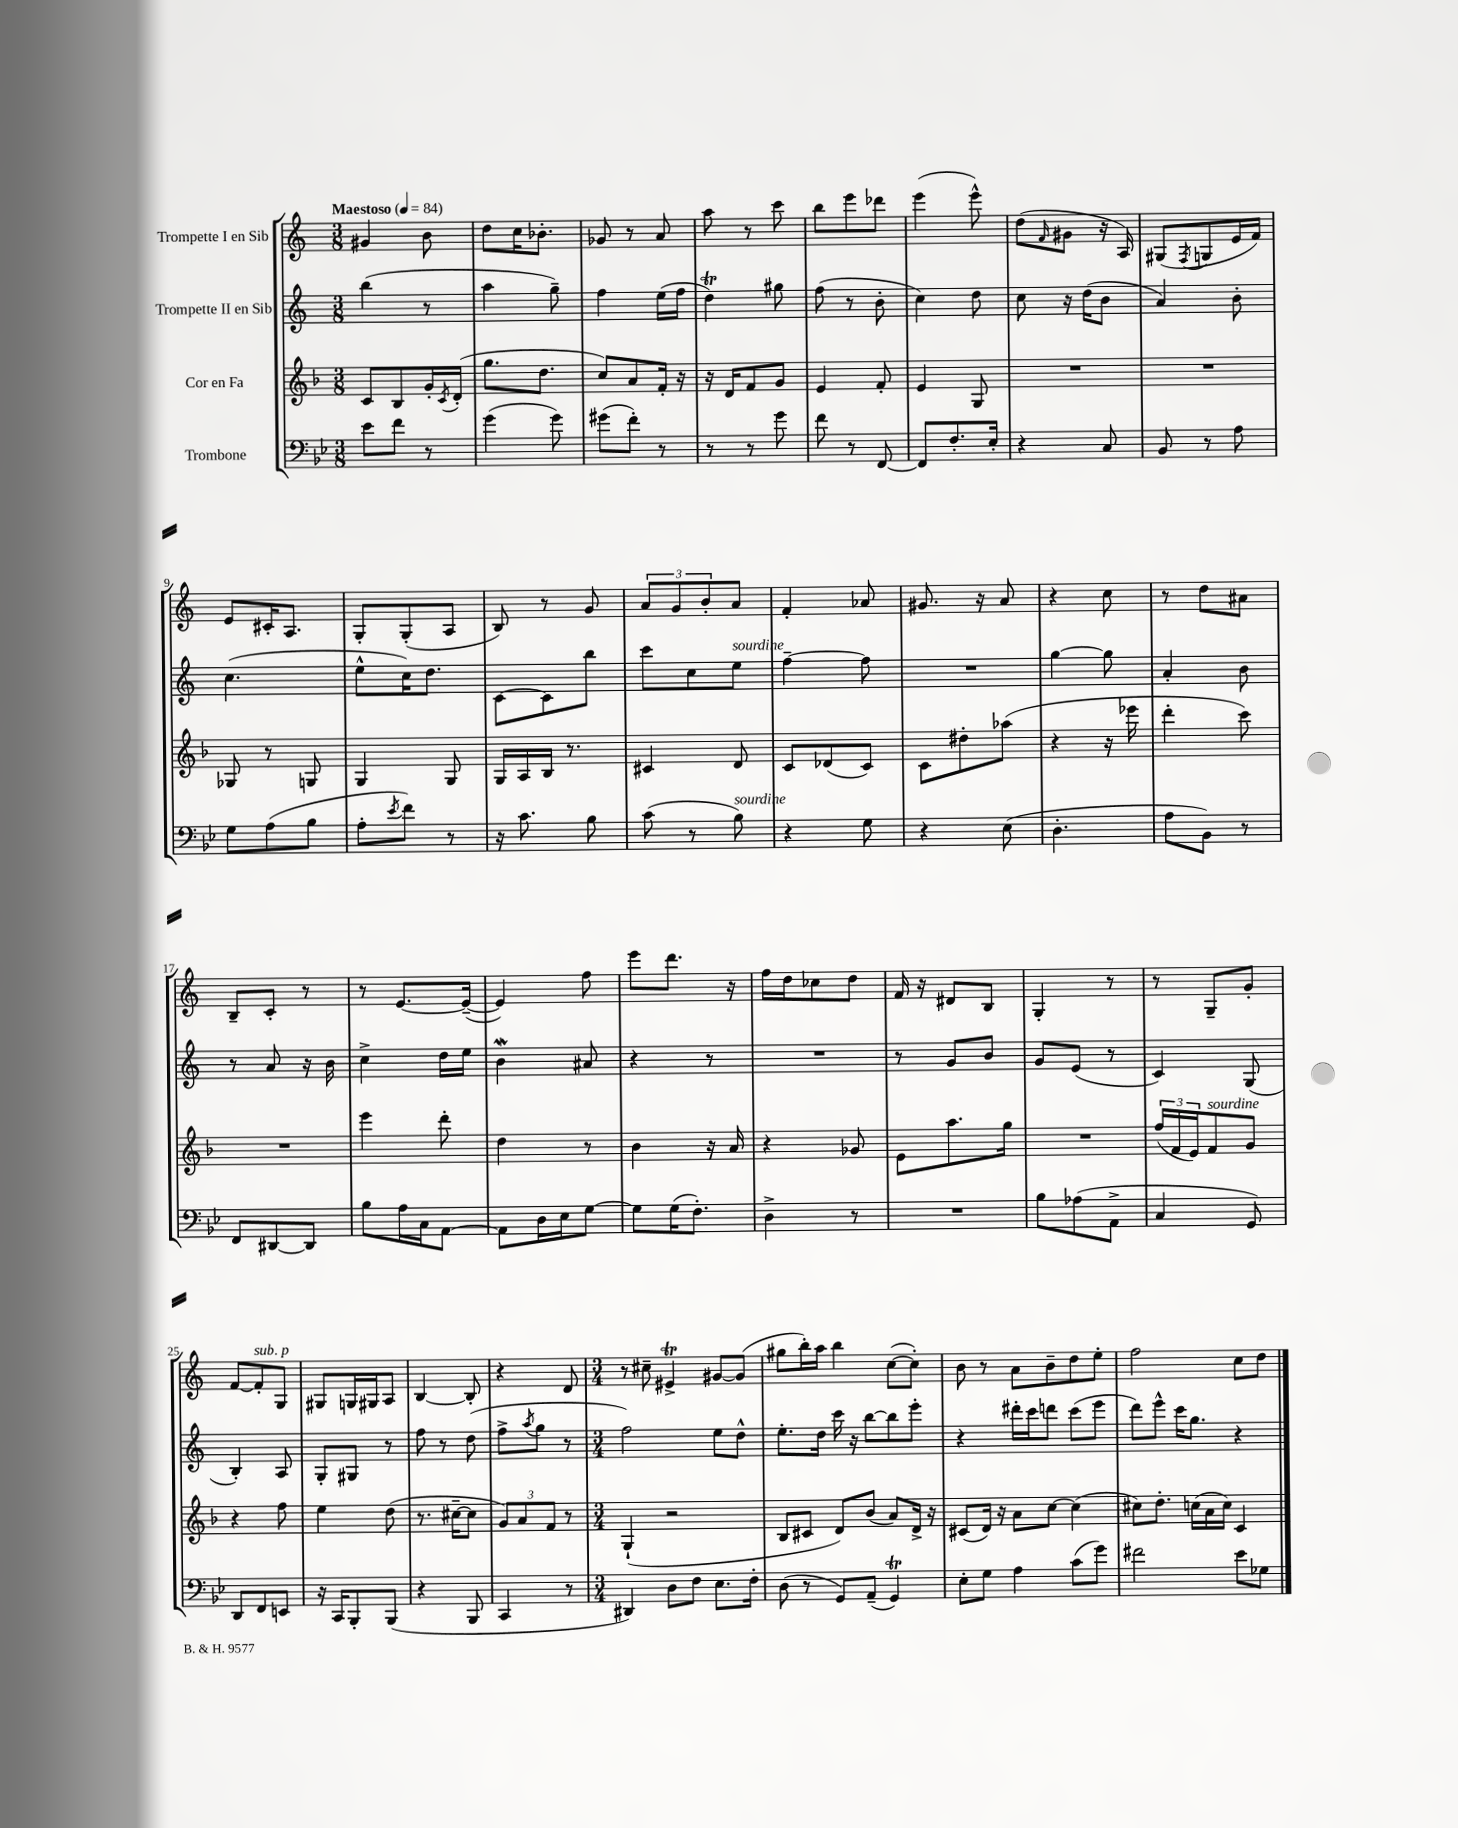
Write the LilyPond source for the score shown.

<<
\new StaffGroup <<
\new Staff = "s0" \with { instrumentName = "Trompette I en Sib" } {
    \clef treble \key c \major \numericTimeSignature \time 3/8 \tempo "Maestoso" 4 = 84
    gis'4 b'8 |
    d''8 c''16 bes'8.-. |
    ges'8 r8 a'8 |
    a''8 r8 c'''8 |
    b''8 e'''8 des'''8 |
    e'''4( e'''8-^) |
    d''8( \grace { f'16 } gis'8 r16 a16) |
    gis8( \acciaccatura { f8 } g8 e'16 f'16) |
    e'8 cis'16-. a8. |
    g8-. g8-.( a8 |
    b8) r8 g'8 |
    \tuplet 3/2 { a'8 g'8 b'8-. } a'8 |
    f'4-. aes'8 |
    gis'8. r16 a'8 |
    r4 c''8 |
    r8 d''8 ais'8 |
    b8-- c'8-. r8 |
    r8 e'8.~ e'16~--( |
    e'4) f''8 |
    e'''8 d'''8. r16 |
    f''16 d''16 ces''8 d''8 |
    f'16 r16 dis'8 b8 |
    g4-. r8 |
    r8 g8-- g'8-. |
    f'8~ f'8-.^\markup { \italic "sub. p" } g8 |
    gis8 g16 gis16 a8 |
    b4~ b8-. |
    r4 d'8 |
    \numericTimeSignature \time 3/4 r8 cis''8-- eis'4->\trill gis'8~ gis'8( |
    gis''8 b''16-.) a''16 b''4 c''8~( c''8-.) |
    b'8 r8 a'8 b'8-- d''8 e''8-. |
    f''2 c''8 d''8 \bar "|." |
}
\new Staff = "s1" \with { instrumentName = "Trompette II en Sib" } {
    \clef treble \key c \major \numericTimeSignature \time 3/8
    b''4( r8 |
    a''4 g''8--) |
    f''4 e''16( f''16 |
    d''4\trill) gis''8 |
    f''8( r8 b'8-. |
    c''4) d''8 |
    c''8 r16 d''16( b'8 |
    a'4) b'8-. |
    c''4.( |
    e''8-^ c''16) d''8. |
    c'8~ c'8 b''8 |
    c'''8 c''8 e''8^\markup { \italic "sourdine" } |
    f''4~-- f''8 |
    R4. |
    g''4~ g''8 |
    a'4-. b'8 |
    r8 a'8 r16 b'16 |
    c''4-> d''16 e''16 |
    b'4\mordent ais'8 |
    r4 r8 |
    R4. |
    r8 g'8 b'8 |
    g'8 e'8( r8 |
    c'4) g8( |
    b4-.) a8 |
    g8-. gis8 r8 |
    f''8 r8 d''8( |
    f''8-> \acciaccatura { a''8 } g''8 r8 |
    \numericTimeSignature \time 3/4 f''2) e''8 d''8-^ |
    e''8.-. d''16 c'''16 r16 b''8~ b''8 e'''8-. |
    r4 dis'''16-. c'''16 d'''8 c'''8( e'''8 |
    d'''8) e'''8-^ c'''16 g''8. r4 \bar "|." |
}
\new Staff = "s2" \with { instrumentName = "Cor en Fa" } {
    \clef treble \key f \major \numericTimeSignature \time 3/8
    c'8 bes8 g'16-. \acciaccatura { c'8 } d'16-.( |
    g''8. d''8. |
    c''8) a'8 f'16-. r16 |
    r16 d'16 f'8 g'8 |
    e'4 f'8-. |
    e'4 g8 |
    R4. |
    R4. |
    ges8 r8 g8 |
    g4 g8 |
    g16 a16 bes16 r8. |
    cis'4 d'8 |
    c'8 des'8( c'8) |
    c'8 dis''8-. aes''8( |
    r4 r16 ees'''16 |
    d'''4-. c'''8) |
    R4. |
    e'''4 d'''8-. |
    d''4 r8 |
    bes'4 r16 a'16 |
    r4 ges'8 |
    e'8 a''8. g''16 |
    R4. |
    \tuplet 3/2 { f''16( f'16 e'16) } f'8^\markup { \italic "sourdine" } g'8 |
    r4 f''8 |
    e''4 d''8( |
    r8. cis''16~-- cis''8 |
    \tuplet 3/2 { g'8) a'8 f'8 } r8 |
    \numericTimeSignature \time 3/4 g4-!( r2 |
    bes8 cis'8 d'8) bes'8( a'8) d'16-> r16 |
    cis'8( d'16) r16 a'8 c''8~ c''4( |
    cis''8) d''8.-. c''16( a'16 c''16) c'4 \bar "|." |
}
\new Staff = "s3" \with { instrumentName = "Trombone" } {
    \clef bass \key bes \major \numericTimeSignature \time 3/8
    ees'8 f'8 r8 |
    g'4( g'8) |
    gis'8( f'8-.) r8 |
    r8 r8 g'8 |
    f'8 r8 f,8~ |
    f,8 f8.-. ees16-. |
    r4 c8 |
    bes,8 r8 a8 |
    g8 a8( bes8 |
    a8-. \acciaccatura { ees'8 } f'8) r8 |
    r16 c'8. bes8 |
    c'8( r8 bes8^\markup { \italic "sourdine" }) |
    r4 g8 |
    r4 ees8( |
    d4.-. |
    a8 bes,8) r8 |
    f,8 dis,8~ dis,8 |
    bes8 a16 c16 a,8~ |
    a,8 d16 ees16 g8~ |
    g8 g16( f8.-.) |
    d4-> r8 |
    R4. |
    bes8 aes8( a,8-> |
    c4 g,8) |
    d,8 f,8 e,8 |
    r16 c,16 bes,,8-. bes,,8( |
    r4 bes,,8 |
    c,4 r8 |
    \numericTimeSignature \time 3/4 dis,4) d8 f8 ees8. f16-. |
    d8( r8 g,8) a,8--( g,4\trill) |
    ees8-. g8 a4 c'8( g'8) |
    fis'2 ees'8 ges8 \bar "|." |
}
>>
>>
